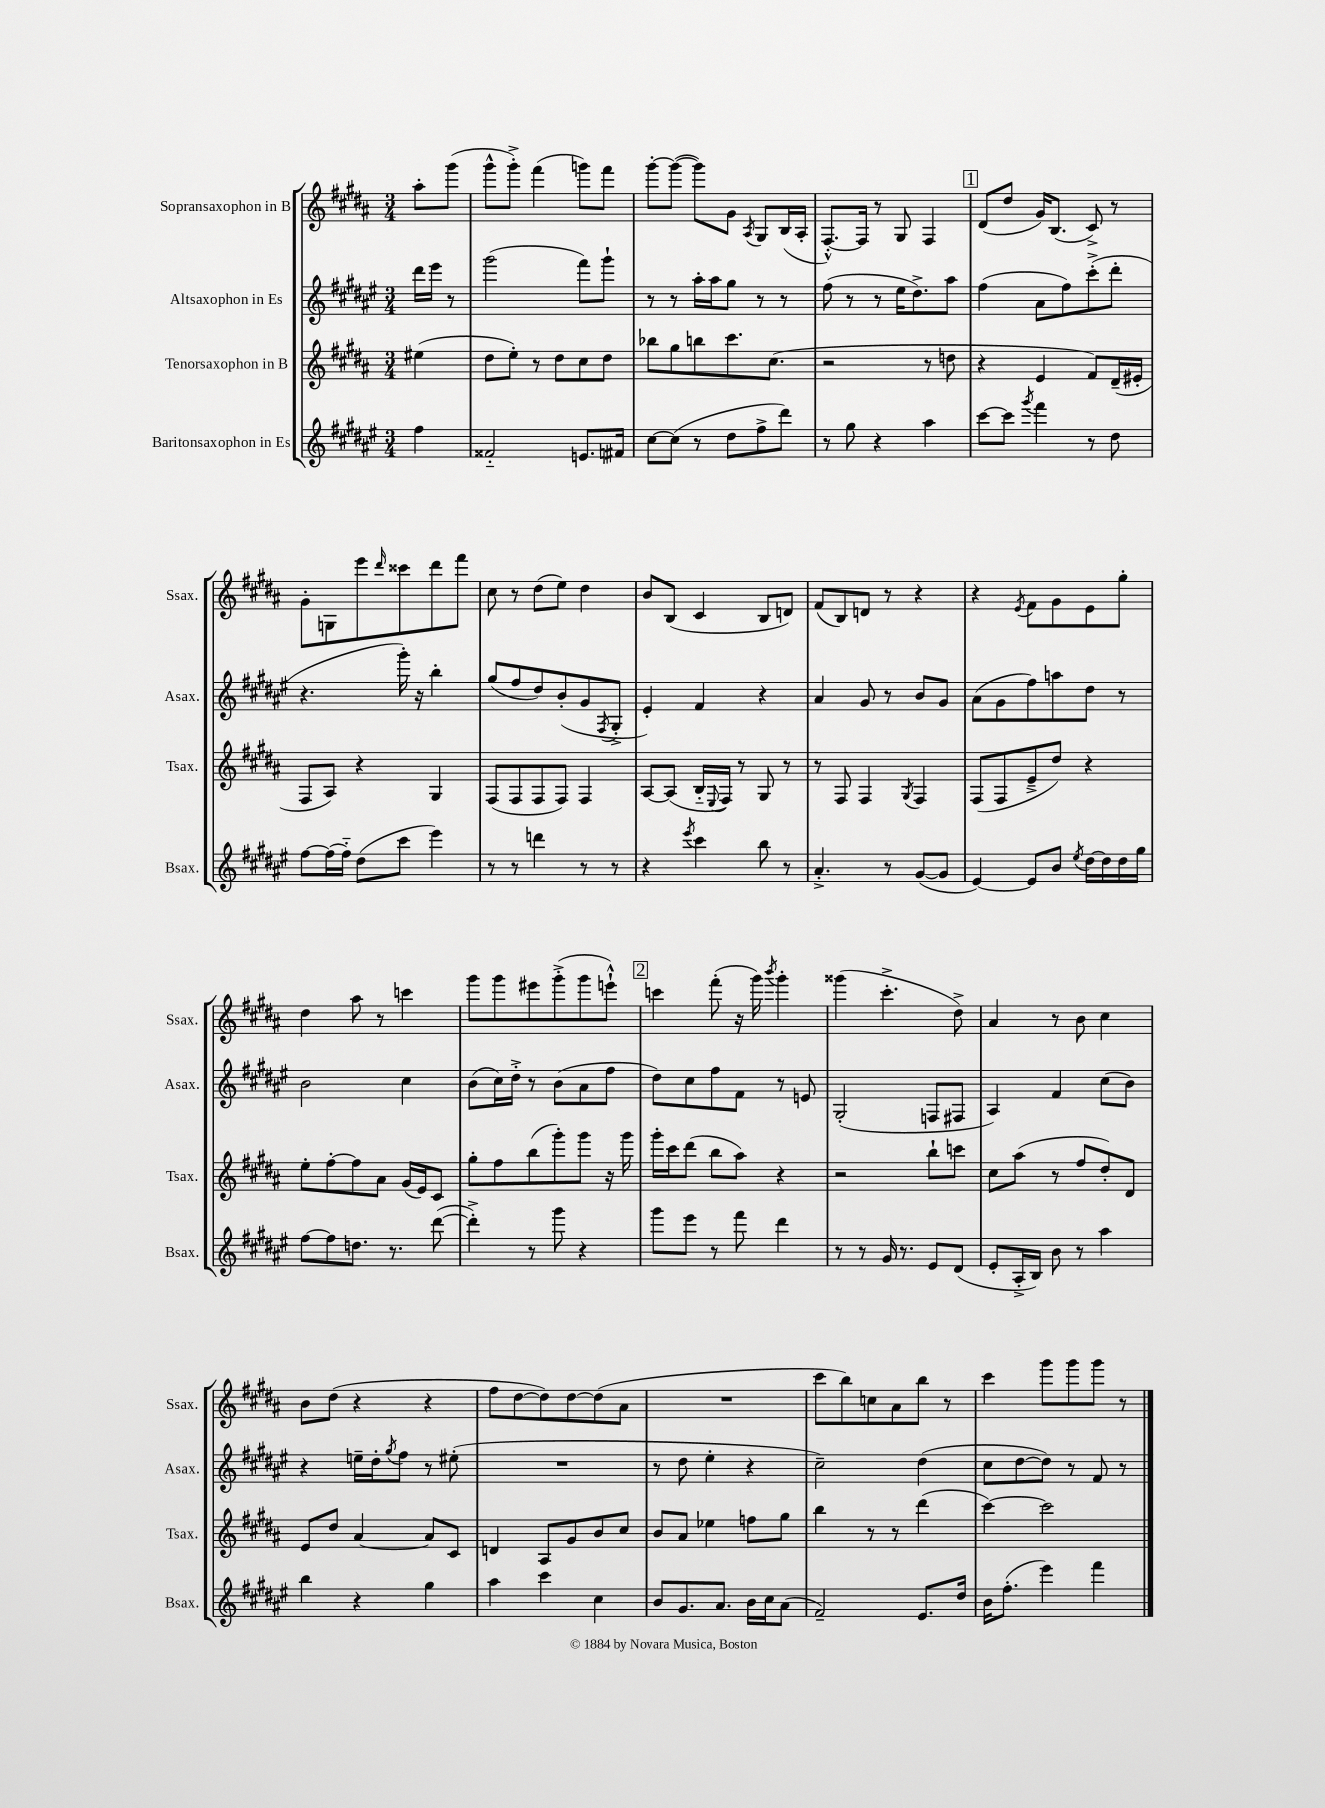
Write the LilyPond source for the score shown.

<<
\new StaffGroup <<
\new Staff = "s0" \with { instrumentName = "Sopransaxophon in B" shortInstrumentName = "Ssax." } {
    \clef treble \key b \major \numericTimeSignature \time 3/4 \partial 4
    ais''8-. gis'''8( |
    gis'''8-^ gis'''8-.->) fis'''4( g'''8) fis'''8 |
    gis'''8~-. gis'''8~( gis'''8) gis'8 \acciaccatura { ais8 } gis8 b16( ais16-. |
    fis8.~-.-^) fis16 r8 gis8 fis4 |
    \mark \markup { \box "1" } dis'8( dis''8 gis'16) b8.( cis'8->) r8 |
    gis'8-. g8 e'''8 \grace { dis'''16 } cisis'''8 dis'''8 fis'''8 |
    cis''8 r8 dis''8( e''8) dis''4 |
    b'8 b8( cis'4 b8 d'8) |
    fis'8( b8) d'8 r8 r4 |
    r4 \acciaccatura { e'8 } fis'8 gis'8 e'8 gis''8-. |
    dis''4 ais''8 r8 c'''4 |
    gis'''8 gis'''8 eis'''8 gis'''8-.->( gis'''8 e'''8-!-^) |
    \mark \markup { \box "2" } c'''4 fis'''8-.( r16 gis'''16) \acciaccatura { b'''8 } gis'''4-. |
    gisis'''4( cis'''4.-.-> dis''8->) |
    ais'4 r8 b'8 cis''4 |
    b'8 dis''8( r4 r4 |
    fis''8 dis''8~ dis''8) dis''8~ dis''8( ais'8 |
    R2. |
    cis'''8 b''8) c''8 ais'8 b''8 r8 |
    cis'''4 gis'''8 gis'''8 gis'''8 r8 \bar "|." |
}
\new Staff = "s1" \with { instrumentName = "Altsaxophon in Es" shortInstrumentName = "Asax." } {
    \clef treble \key fis \major \numericTimeSignature \time 3/4 \partial 4
    dis'''16 eis'''16 r8 |
    gis'''2( fis'''8) gis'''8-! |
    r8 r8 ais''16-. ais''16 gis''8 r8 r8 |
    fis''8( r8 r8 eis''16 dis''8.->) ais''8 |
    \mark \markup { \box "1" } fis''4( ais'8 fis''8) cis'''8-.->( dis'''8-. |
    r4. gis'''16-.) r16 b''4-. |
    gis''8( fis''8 dis''8) b'8-.( gis'8 \acciaccatura { fis8 } gis8-.-> |
    eis'4-.) fis'4 r4 |
    ais'4 gis'8 r8 b'8 gis'8 |
    ais'8( gis'8 fis''8) a''8 dis''8 r8 |
    b'2 cis''4 |
    b'8( cis''16) dis''16-.-> r8 b'8( ais'8 fis''8 |
    \mark \markup { \box "2" } dis''8) cis''8 fis''8 fis'8 r8 e'8 |
    gis2-.( f8 fis8 |
    ais4) fis'4 cis''8( b'8) |
    r4 e''16-- dis''16-. \acciaccatura { gis''8 } fis''8 r8 eis''8-.( |
    R2. |
    r8 dis''8 eis''4-. r4 |
    cis''2--) dis''4( |
    cis''8 dis''8~ dis''8) r8 fis'8 r8 \bar "|." |
}
\new Staff = "s2" \with { instrumentName = "Tenorsaxophon in B" shortInstrumentName = "Tsax." } {
    \clef treble \key b \major \numericTimeSignature \time 3/4 \partial 4
    eis''4( |
    dis''8 e''8-.) r8 dis''8 cis''8 dis''8 |
    bes''8 gis''8 b''8 cis'''8. cis''8.( |
    r2 r8 d''8 |
    \mark \markup { \box "1" } r4 e'4 fis'8) dis'16--( eis'16-. |
    fis8 ais8) r4 gis4 |
    fis8( fis8 fis8 fis8) fis4 |
    ais8~ ais8( b16-_ \appoggiatura { e8 } fis16) r8 gis8 r8 |
    r8 fis8 fis4 \acciaccatura { gis8 } fis4 |
    fis8( fis8 e'8---> dis''8) r4 |
    e''8-. fis''8~-. fis''8 ais'8 gis'16( e'16) cis'8 |
    gis''8-. fis''8 b''8( gis'''8-.) gis'''8 r16 gis'''16 |
    \mark \markup { \box "2" } gis'''16-. cis'''16 dis'''8( b''8 ais''8) r4 |
    r2 b''8-! c'''8 |
    cis''8 ais''8( r8 fis''8 dis''8-.) dis'8 |
    e'8 dis''8 ais'4~ ais'8 cis'8 |
    d'4 ais8 gis'8 b'8 cis''8 |
    b'8 ais'8 ees''4 f''8 gis''8 |
    b''4 r8 r8 dis'''4( |
    cis'''4~) cis'''2 \bar "|." |
}
\new Staff = "s3" \with { instrumentName = "Baritonsaxophon in Es" shortInstrumentName = "Bsax." } {
    \clef treble \key fis \major \numericTimeSignature \time 3/4 \partial 4
    fis''4 |
    fisis'2-_ e'8. fis'16 |
    cis''8~ cis''8( r8 dis''8 fis''8-> dis'''8) |
    r8 gis''8 r4 ais''4 |
    \mark \markup { \box "1" } cis'''8~ cis'''8 \acciaccatura { gis'''8 } fis'''4 r8 dis''8 |
    fis''8~ fis''16( fis''16-_) dis''8( cis'''8 eis'''4) |
    r8 r8 d'''4 r8 r8 |
    r4 \acciaccatura { eis'''8 } cis'''4 b''8 r8 |
    ais'4.-.-> r8 gis'8~( gis'8 |
    eis'4~) eis'8 b'8 \acciaccatura { eis''8 } dis''16~ dis''16 dis''16 gis''16 |
    fis''8~ fis''8 d''8. r8. dis'''8~( |
    dis'''4-.->) r8 gis'''8 r4 |
    \mark \markup { \box "2" } gis'''8 eis'''8 r8 fis'''8 dis'''4 |
    r8 r8 gis'16 r8. eis'8 dis'8( |
    eis'8-. ais16-.-> b16) b'8 r8 ais''4 |
    b''4 r4 gis''4 |
    ais''4 cis'''4 cis''4 |
    b'8 gis'8. ais'8. b'16 cis''16 ais'8( |
    fis'2--) eis'8. dis''16 |
    b'16 fis''8.-.( eis'''4) fis'''4 \bar "|." |
}
>>
>>
\layout { \context { \Score \remove "Bar_number_engraver" } }
